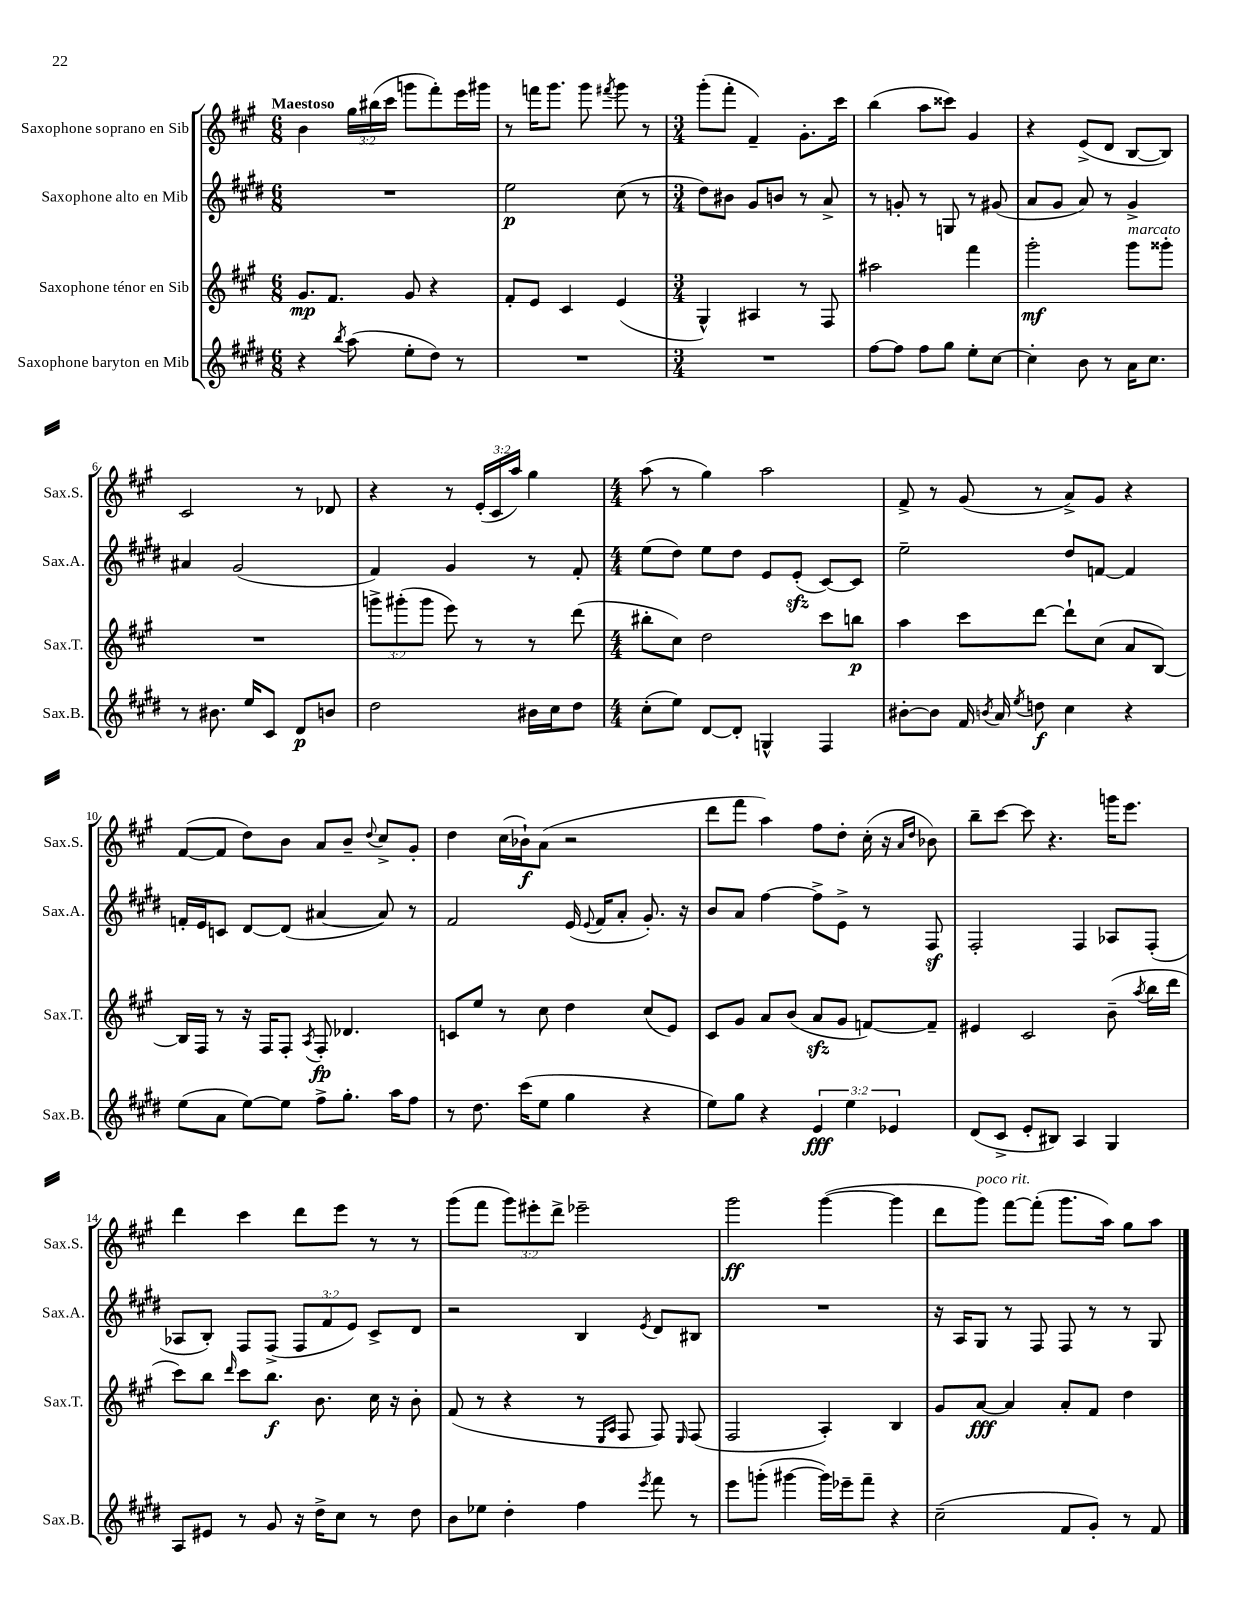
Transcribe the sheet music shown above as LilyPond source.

<<
\new StaffGroup <<
\new Staff = "s0" \with { instrumentName = "Saxophone soprano en Sib" shortInstrumentName = "Sax.S." } {
    \clef treble \key a \major \numericTimeSignature \time 6/8 \override Staff.TupletNumber.text = #tuplet-number::calc-fraction-text \tempo "Maestoso"
    \autoBeamOff b'4 \tuplet 3/2 { gis''16[ bis''16( cis'''16] } g'''8[ fis'''8-.) e'''16 gis'''16] |
    r8 f'''16[ gis'''8.] gis'''8 \acciaccatura { fis'''8 } gis'''8 r8 |
    \numericTimeSignature \time 3/4 gis'''8[-.( fis'''8]-. fis'4--) gis'8.[-. cis'''16] |
    b''4( a''8[ cisis'''8]) gis'4 |
    r4 e'8[->( d'8] b8[~ b8]) |
    cis'2 r8 des'8 |
    r4 r8 \tuplet 3/2 { e'16[-.( cis'16 a''16]) } gis''4 |
    \numericTimeSignature \time 4/4 a''8( r8 gis''4) a''2 |
    fis'8-> r8 gis'8( r8 a'8[->) gis'8] r4 |
    fis'8[~( fis'8] d''8[) b'8] a'8[ b'8]-- \appoggiatura { d''8 } cis''8[-> gis'8]-. |
    d''4 cis''16[( bes'16-!\f) a'8]( r2 |
    d'''8[ fis'''8] a''4) fis''8[ d''8]-. cis''16-.( r16 \grace { a'16[ d''16] } bes'8) |
    b''8[-- cis'''8]~ cis'''8 r4. g'''16[ e'''8.] |
    d'''4 cis'''4 d'''8[ e'''8] r8 r8 |
    gis'''8[( fis'''8] \tuplet 3/2 { gis'''8[) eis'''8-. d'''8]-> } ees'''2-- |
    gis'''2\ff gis'''4~( gis'''4 |
    d'''8[ gis'''8]^\markup { \italic "poco rit." }) fis'''8[~ fis'''8]-.( gis'''8.[ a''16]) gis''8[ a''8] \bar "|." |
}
\new Staff = "s1" \with { instrumentName = "Saxophone alto en Mib" shortInstrumentName = "Sax.A." } {
    \clef treble \key e \major \numericTimeSignature \time 6/8 \override Staff.TupletNumber.text = #tuplet-number::calc-fraction-text
    \autoBeamOff R2. |
    e''2\p cis''8( r8 |
    \numericTimeSignature \time 3/4 dis''8[) bis'8] gis'8[ b'8] r8 a'8-> |
    r8 g'8-. r8 g8 r8 gis'8( |
    a'8[ gis'8] a'8) r8 gis'4-> |
    ais'4 gis'2( |
    fis'4) gis'4 r8 fis'8-. |
    \numericTimeSignature \time 4/4 e''8[( dis''8]) e''8[ dis''8] e'8[ e'8]-.\sfz( cis'8[~) cis'8] |
    e''2-- dis''8[ f'8]~ f'4 |
    f'16[-. e'16 c'8] dis'8[~ dis'8]( ais'4~ ais'8) r8 |
    fis'2 e'16( \appoggiatura { e'8 } fis'16[ a'8]-. gis'8.-.) r16 |
    b'8[ a'8] fis''4~ fis''8[-> e'8]-> r8 fis8\sf |
    fis2-. fis4 aes8[ fis8]-.( |
    aes8[ b8]-.) fis8[ fis8]->( \tuplet 3/2 { fis8[ fis'8 e'8]) } cis'8[-> dis'8] |
    r2 b4 \acciaccatura { e'8 } dis'8[ bis8] |
    R1 |
    r16 a16[ gis8] r8 fis8 fis8 r8 r8 gis8 \bar "|." |
}
\new Staff = "s2" \with { instrumentName = "Saxophone ténor en Sib" shortInstrumentName = "Sax.T." } {
    \clef treble \key a \major \numericTimeSignature \time 6/8 \override Staff.TupletNumber.text = #tuplet-number::calc-fraction-text
    \autoBeamOff gis'8.[\mp fis'8.] gis'8 r4 |
    fis'8[-. e'8] cis'4 e'4( |
    \numericTimeSignature \time 3/4 gis4-^) ais4 r8 fis8 |
    ais''2 fis'''4 |
    gis'''2-.\mf gis'''8[^\markup { \italic "marcato" } gisis'''8]-. |
    R2. |
    \tuplet 3/2 { g'''8[-> gis'''8-.( gis'''8] } e'''8) r8 r8 d'''8( |
    \numericTimeSignature \time 4/4 bis''8[-. cis''8]) d''2 cis'''8[ b''8]\p |
    a''4 cis'''8[ d'''8]~ d'''8[-! cis''8]( a'8[ b8]~) |
    b16[ fis16] r8 r16 fis16[ fis8]-. \acciaccatura { a8 } fis8-.\fp des'4. |
    c'8[ e''8] r8 cis''8 d''4 cis''8[( e'8]) |
    cis'8[ gis'8] a'8[ b'8]( a'8[\sfz gis'8] f'8[~) f'8]-- |
    eis'4 cis'2 b'8--( \acciaccatura { a''8 } b''16[ d'''16] |
    cis'''8[) b''8] \grace { d'''16 } cis'''8[ b''8.]\f b'8. cis''16 r16 b'8-. |
    fis'8( r8 r4 r8 \grace { e16[ a16] } fis8 fis8) \grace { e16 } fis8( |
    fis2 a4-.) b4 |
    gis'8[ a'8]~\fff a'4 a'8[-. fis'8] d''4 \bar "|." |
}
\new Staff = "s3" \with { instrumentName = "Saxophone baryton en Mib" shortInstrumentName = "Sax.B." } {
    \clef treble \key e \major \numericTimeSignature \time 6/8 \override Staff.TupletNumber.text = #tuplet-number::calc-fraction-text
    \autoBeamOff r4 \acciaccatura { b''8 } a''8( e''8[-. dis''8]) r8 |
    R2. |
    \numericTimeSignature \time 3/4 R2. |
    fis''8[~ fis''8] fis''8[ gis''8] e''8[-. cis''8]~ |
    cis''4-. b'8 r8 a'16[ cis''8.] |
    r8 bis'8. e''16[ cis'8] dis'8[\p b'8] |
    dis''2 bis'16[ cis''16 dis''8] |
    \numericTimeSignature \time 4/4 cis''8[-.( e''8]) dis'8[~ dis'8]-. g4-^ fis4 |
    bis'8[~-. bis'8] fis'16 \acciaccatura { b'8 } a'16 \acciaccatura { e''8 } d''8\f cis''4 r4 |
    e''8[( a'8] e''8[~) e''8] fis''8[-> gis''8.]-. a''16[ fis''8] |
    r8 dis''8. cis'''16[( e''8] gis''4 r4 |
    e''8[) gis''8] r4 \tuplet 3/2 { e'4\fff e''4 ees'4 } |
    dis'8[( cis'8]-> e'8[-. bis8]) a4 gis4 |
    a8[ eis'8] r8 gis'8 r16 dis''16[-> cis''8] r8 dis''8 |
    b'8[ ees''8] dis''4-. fis''4 \acciaccatura { e'''8 } fis'''8 r8 |
    e'''8[ g'''8]-.( gis'''4~ gis'''16[) ees'''16-- fis'''8]-- r4 |
    cis''2--( fis'8[ gis'8]-.) r8 fis'8 \bar "|." |
}
>>
>>
